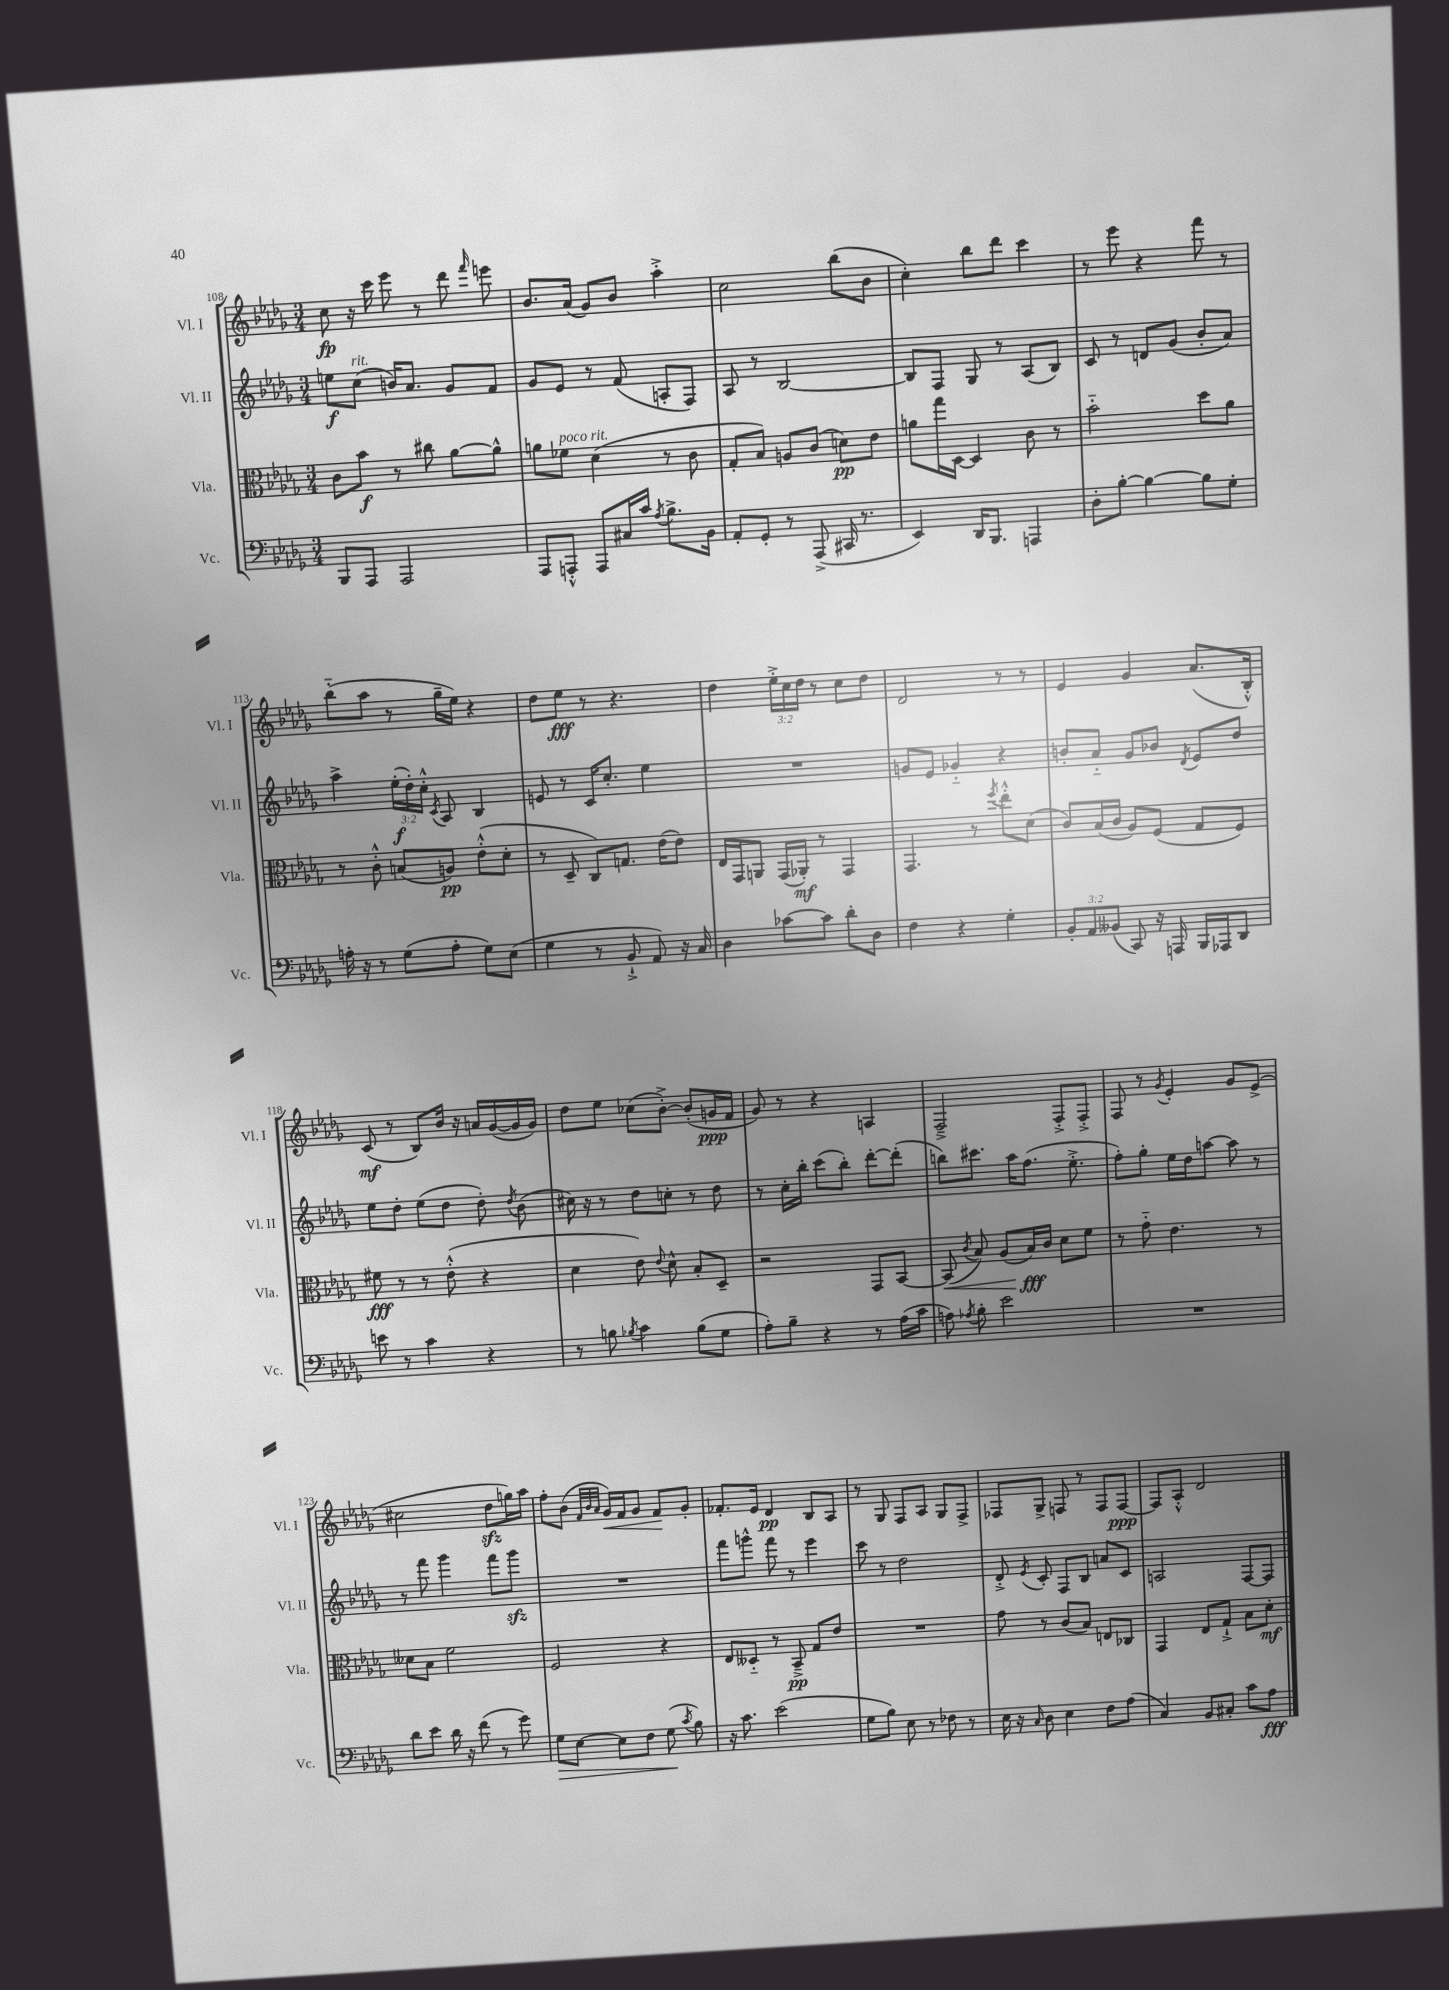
<<
\new StaffGroup <<
\new Staff = "s0" \with { instrumentName = "Vl. I" shortInstrumentName = "Vl. I" } {
    \clef treble \key des \major \numericTimeSignature \time 3/4 \override Staff.TupletNumber.text = #tuplet-number::calc-fraction-text
    \autoBeamOff c''8\fp r16 c'''16 ees'''8 r8 des'''8 \grace { f'''16 } e'''8 |
    bes'8.[ aes'16]( ges'8[) bes'8] aes''4-.-> |
    c''2 bes''8[( bes'8] |
    c''4-.) bes''8[ des'''8] c'''4 |
    r8 ees'''8 r4 f'''8 r8 |
    bes''8[-_( aes''8] r8 ges''16[-- ees''16]) r4 |
    des''8[ ees''8]\fff r8 r4. |
    des''4 \tuplet 3/2 { ees''16[-.-> c''16 des''16] } r8 c''8[ des''8] |
    des'2 r8 r8 |
    ees'4 ges'4 aes'8.[( bes16]-.-^) |
    c'8\mf( r8 bes8[) bes'16] r16 a'16[ ges'16~( ges'16 ges'16]) |
    des''8[ ees''8] ces''8[( bes'8]~-.->) bes'8[-.( g'16\ppp f'16] |
    ges'8) r8 r4 a4 |
    f2---> f8[-.-> f8]-.-> |
    f8 r8 \acciaccatura { ges'8 } ees'4-. ges'8[ ees'8]->( |
    cis''2 des''8[\sfz g''16) aes''16] |
    f''8[-. bes'8]( \grace { f'32[ bes'32 aes'32] } ges'16[\<) f'16 ges'8] f'8[\! ges'8]-. |
    fes'8.[-. ees'16] des'4\pp bes8[ aes8] |
    r8 ges8 f8[ aes8] ges8[ f8]-> |
    fes8[ ges8]-> f8 r8 f8[ f8]~\ppp |
    f8[ aes8]-.-^ des'2 \bar "|." |
}
\new Staff = "s1" \with { instrumentName = "Vl. II" shortInstrumentName = "Vl. II" } {
    \clef treble \key des \major \numericTimeSignature \time 3/4 \override Staff.TupletNumber.text = #tuplet-number::calc-fraction-text
    \autoBeamOff e''8[\f c''8]^\markup { \italic "rit." }( b'16[) aes'8.] ges'8[ f'8] |
    ges'8[ ees'8] r8 f'8( a8[-. f8]) |
    aes8 r8 bes2~ |
    bes8[ f8] ges8 r8 aes8[( bes8]) |
    c'8 r8 d'8[ ges'8]( bes'8[-. aes'8]) |
    aes''4-> \tuplet 3/2 { ees''16[-.\f( des''16-.) c''16]-.-^ } \acciaccatura { c'8 } aes8 bes4 |
    e'8 r8 c'16[ c''8.]-. ees''4 |
    R2. |
    g'8[ ees'8] ges'4-_ r4 |
    b'8[-. aes'8]-_ ges'8[ bes'8] \acciaccatura { des'8 } ees'8[ des''8] |
    ees''8[ des''8]-. ees''8[( des''8] des''8-.) \acciaccatura { des''8 } bes'8( |
    cis''16) r16 r8 des''8[ c''8]-. r8 des''8 |
    r8 c''16[-. bes''16]-. c'''8[( bes''8]-.) des'''8[~-. des'''8]-.( |
    b''8[) cis'''8.] aes''16[ f''8.]( ees''8.-.-> |
    f''8[-.) ges''8]-. ees''16[ des''16 a''8]~ a''8 r8 |
    r8 f'''8 ges'''4 f'''8[ ges'''8]\sfz |
    R2. |
    f'''8[ g'''8]-^ f'''8 r8 ees'''4 |
    c'''8 r8 des''2 |
    des'8-.-> \acciaccatura { ees'8 } c'8-. f8[ bes8] a'8[ c'8] |
    a2 f8[~ f8] \bar "|." |
}
\new Staff = "s2" \with { instrumentName = "Vla." shortInstrumentName = "Vla." } {
    \clef alto \key des \major \numericTimeSignature \time 3/4
    \autoBeamOff c'8[ bes'8]\f r8 cis''8 aes'8[~ aes'8]-^ |
    a'8[ fes'8]^\markup { \italic "poco rit." } des'4( r8 c'8 |
    ges8[-. bes8]) a8[ c'8]( d'8[\pp) ees'8] |
    a'8[ ges''16 des16]~ des4 c'8 r8 |
    bes'2-_ des''8[ aes'8] |
    r8 c'8-.-^ b8[( a8]\pp) ees'8[-.-^( des'8]-. |
    r8 des8-- c8[) g8.] ees'16[( ees'8]) |
    ees16[ ges,16 a,8] ges,16[( aes,16]-.\mf) r8 ges,4 |
    ges,4. r8 \acciaccatura { f''8 } ees''8[-.-^ des'8]( |
    c'8[) bes16( c'16] aes8[) f8]( ges8[ f8]) |
    fis'8\fff r8 r8 ees'8-.-^( r4 |
    des'4 ees'8) \appoggiatura { ees'8 } des'8-^ bes8[-. des8]-- |
    r2 ges,8[ bes,8]~ |
    bes,8\<( \acciaccatura { c'8 } bes8) aes8[( bes16\fff\!) c'16] des'8[ f'8] |
    r8 ges'8-_ ees'4. r8 |
    deses'8[ bes8] f'2 |
    f2 r4 |
    ees8[ deses8]-_ r8 bes,8--->\pp ges8[ ees'8] |
    R2. |
    ges'8 r8 c'8[( bes8]) e8[ ces8] |
    ges,4 ees8[ ges8]-!-> bes8[ des'8]-.\mf \bar "|." |
}
\new Staff = "s3" \with { instrumentName = "Vc." shortInstrumentName = "Vc." } {
    \clef bass \key des \major \numericTimeSignature \time 3/4 \override Staff.TupletNumber.text = #tuplet-number::calc-fraction-text
    \autoBeamOff bes,,8[ aes,,8] aes,,2 |
    aes,,8[ a,,8]-.-^ a,,8[ cis16 c'16] \acciaccatura { aes8 } bes8.[-> bes,16] |
    aes,8[-. ges,8]-. r8 aes,,8->( cis,16 r8. |
    ees,4) des,16[ bes,,8.] a,,4 |
    des8[-. bes8]~-. bes4~ bes8[ ges8]-. |
    a16-. r16 r8 ges8[( a8]-. ges8[) ees8]( |
    ges4 r8 bes,8-!-> aes,8) r16 c16 |
    des4 ces'8[~ ces'8] des'8[-. des8] |
    f4 r4 ges4-. |
    \tuplet 3/2 { bes,8[-. aes,8 beses,8]( } c,8) r16 a,,16 bes,,16[ aes,,16 des,8] |
    e'8 r8 c'4 r4 |
    r8 b8 \acciaccatura { bes8 } c'4 bes8[( ges8] |
    aes8[-.) bes8]-- r4 r8 aes16[( c'16] |
    a8) \acciaccatura { aes8 } bes8-. ees'2 |
    R2. |
    des'8[ ees'8] des'16 r16 f'8( r8 ges'8) |
    ges8[\> ees8]~ ees8[ f8] ges8\!( \acciaccatura { c'8 } bes8) |
    r16 c'8. ees'2( |
    ges8[ bes8]) ees8 r8 fes8 r8 |
    ees16 r16 \grace { c16 } des8 ees4 f8[ aes8]( |
    c4) bes,8[ cis8]-. c'8[ aes8]\fff \bar "|." |
}
>>
>>
\layout { \context { \Score currentBarNumber = #108 } }
